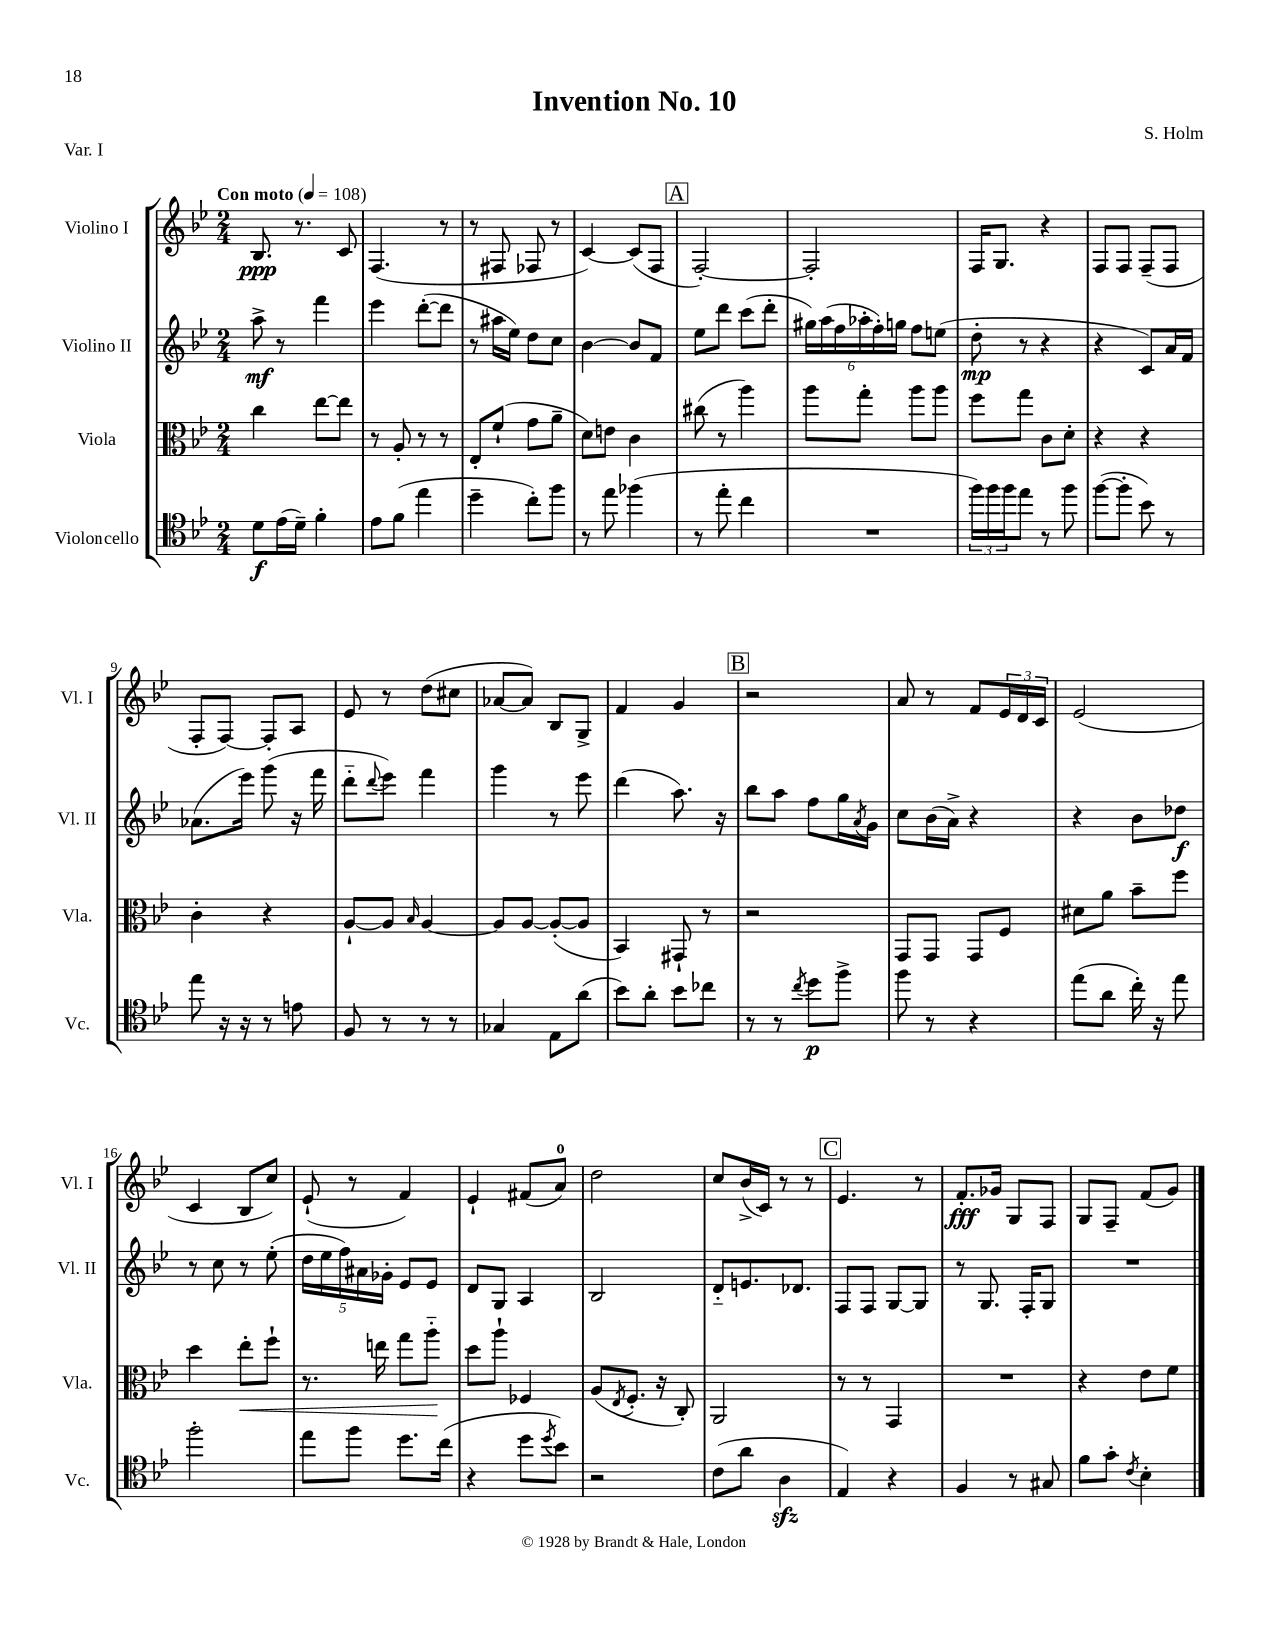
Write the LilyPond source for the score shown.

\header { title = "Invention No. 10" composer = "S. Holm" piece = "Var. I" }
<<
\new StaffGroup <<
\new Staff = "s0" \with { instrumentName = "Violino I" shortInstrumentName = "Vl. I" } {
    \clef treble \key bes \major \numericTimeSignature \time 2/4 \tempo "Con moto" 4 = 108
    bes8.\ppp r8. c'8 |
    f4.( r8 |
    r8 fis8 fes8 r8 |
    c'4~) c'8( f8 |
    \mark \markup { \box "A" } f2~-.) |
    f2-. |
    f16 g8. r4 |
    f8 f8 f8--( f8 |
    f8-. f8~) f8-. a8 |
    ees'8 r8 d''8( cis''8 |
    aes'8~ aes'8) bes8 g8-> |
    f'4 g'4 |
    \mark \markup { \box "B" } r2 |
    a'8 r8 f'8 \tuplet 3/2 { ees'16 d'16 c'16 } |
    ees'2( |
    c'4 bes8 c''8) |
    ees'8-!( r8 f'4) |
    ees'4-! fis'8( a'8-0) |
    d''2 |
    c''8 bes'16->( c'16) r8 r8 |
    \mark \markup { \box "C" } ees'4. r8 |
    f'8.-.\fff ges'16 g8 f8 |
    g8 f8-- f'8( g'8) \bar "|." |
}
\new Staff = "s1" \with { instrumentName = "Violino II" shortInstrumentName = "Vl. II" } {
    \clef treble \key bes \major \numericTimeSignature \time 2/4
    a''8->\mf r8 f'''4 |
    ees'''4 d'''8~-.( d'''8 |
    r8 ais''16 ees''16) d''8 c''8 |
    bes'4~ bes'8 f'8 |
    \mark \markup { \box "A" } ees''8 d'''8 c'''8( d'''8-. |
    \tuplet 6/4 { gis''16) a''16( f''16 aes''16-. f''16-.) g''16 } f''8 e''8( |
    d''8-.\mp r8 r4 |
    r4 c'8) a'16 f'16 |
    aes'8.( ees'''16) g'''8( r16 f'''16 |
    d'''8-_ \appoggiatura { d'''8 } ees'''8) f'''4 |
    g'''4 r8 ees'''8 |
    d'''4( a''8.) r16 |
    \mark \markup { \box "B" } bes''8 a''8 f''8 g''16 \acciaccatura { a'8 } g'16 |
    c''8 bes'16( a'16->) r4 |
    r4 bes'8 des''8\f |
    r8 c''8 r8 ees''8-.( |
    \tuplet 5/4 { d''16 ees''16 f''16) ais'16 ges'16-. } ees'8 ees'8 |
    d'8 g8 a4 |
    bes2 |
    d'8-_ e'8. des'8. |
    \mark \markup { \box "C" } f8 f8 g8~ g8 |
    r8 g8. f16-. g8 |
    R2 \bar "|." |
}
\new Staff = "s2" \with { instrumentName = "Viola" shortInstrumentName = "Vla." } {
    \clef alto \key bes \major \numericTimeSignature \time 2/4
    c''4 ees''8~ ees''8 |
    r8 a8-. r8 r8 |
    ees8-. f'8-!( g'8 a'8-- |
    d'8) e'8 c'4 |
    \mark \markup { \box "A" } cis''8( r8 a''4) |
    a''8 g''8-. a''8 a''8 |
    f''8 g''8 c'8 d'8-. |
    r4 r4 |
    c'4-. r4 |
    a8~-! a8 \grace { bes16 } a4~ |
    a8 a8~ a8~-.( a8 |
    bes,4) gis,8-! r8 |
    \mark \markup { \box "B" } r2 |
    g,8 g,8 g,8 f8 |
    dis'8 a'8 bes'8-- f''8 |
    d''4 ees''8-.\< f''8-! |
    r8. e''16 g''8 a''8-_\! |
    d''8 a''8-! fes4 |
    a8( \acciaccatura { ees8 } f8.-. r16 c8-.) |
    a,2 |
    \mark \markup { \box "C" } r8 r8 g,4 |
    R2 |
    r4 ees'8 f'8 \bar "|." |
}
\new Staff = "s3" \with { instrumentName = "Violoncello" shortInstrumentName = "Vc." } {
    \clef tenor \key bes \major \numericTimeSignature \time 2/4
    d'8\f ees'16( d'16--) f'4-. |
    ees'8 f'8( ees''4 |
    d''4-- c''8-.) f''8 |
    r8 ees''8 fes''4( |
    \mark \markup { \box "A" } r8 ees''8-. c''4 |
    R2 |
    \tuplet 3/2 { f''16) f''16 f''16 } ees''8 r8 f''8 |
    f''8~( f''8-. bes'8) r8 |
    ees''8 r16 r16 r8 e'8 |
    f8 r8 r8 r8 |
    ges4 ees8 a'8( |
    bes'8) a'8-. bes'8 ces''8 |
    \mark \markup { \box "B" } r8 r8 \acciaccatura { c''8 } d''8\p f''8-> |
    f''8 r8 r4 |
    ees''8( a'8 c''16-.) r16 ees''8 |
    f''2-. |
    ees''8 f''8 d''8. c''16( |
    r4 d''8 \acciaccatura { d''8 } bes'8) |
    r2 |
    c'8( a'8 a4\sfz |
    \mark \markup { \box "C" } ees4) r4 |
    f4 r8 gis8 |
    f'8 g'8-. \acciaccatura { c'8 } bes4-. \bar "|." |
}
>>
>>
